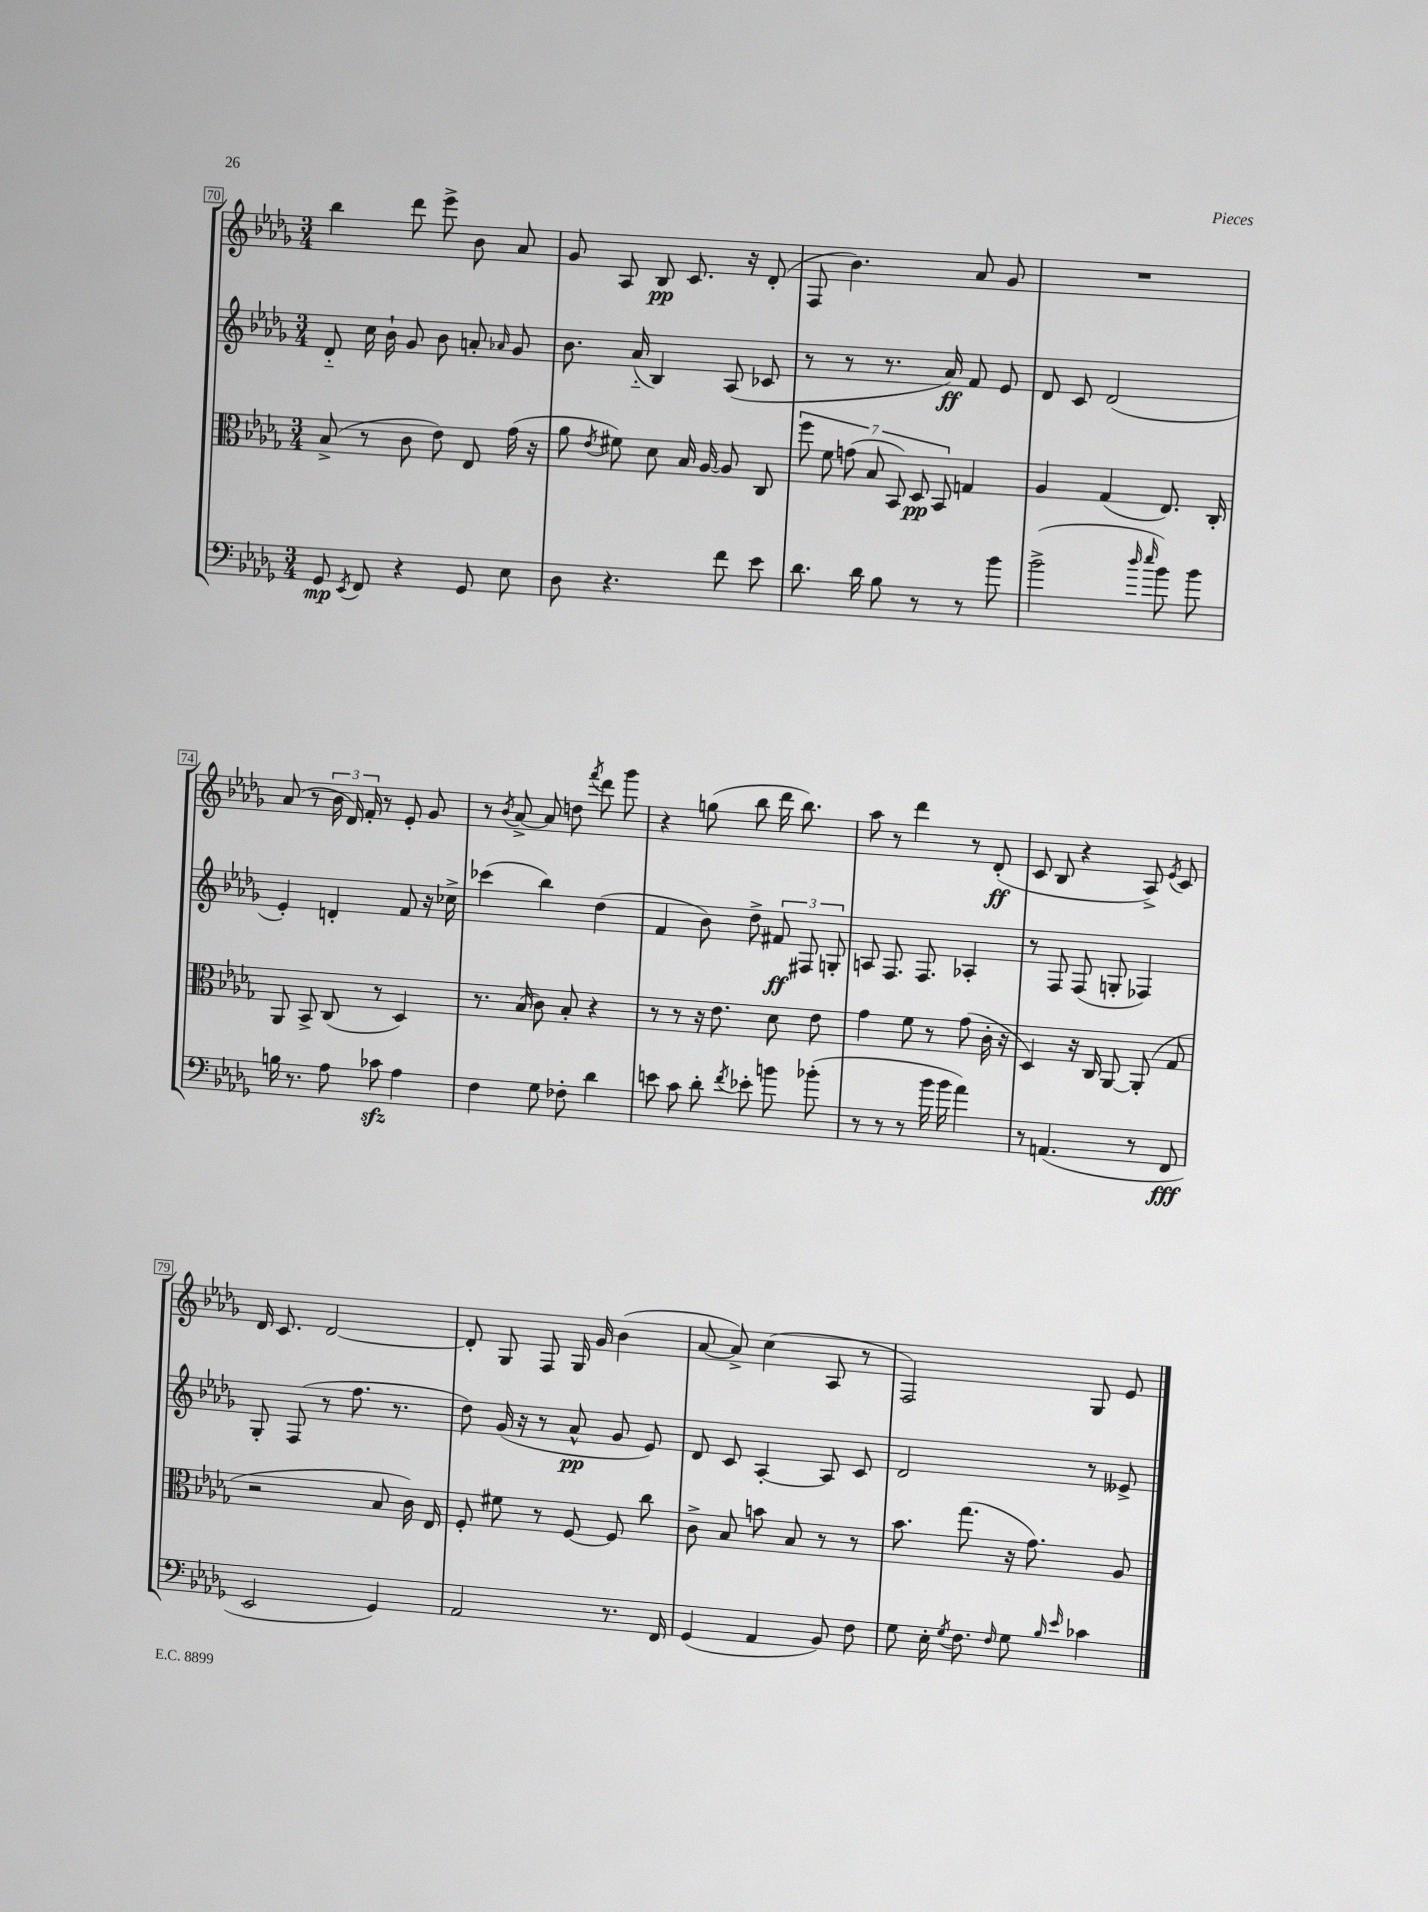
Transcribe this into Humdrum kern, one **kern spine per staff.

**kern	**kern	**kern	**kern
*staff4	*staff3	*staff2	*staff1
*clefF4	*clefC3	*clefG2	*clefG2
*k[b-e-a-d-g-]	*k[b-e-a-d-g-]	*k[b-e-a-d-g-]	*k[b-e-a-d-g-]
*M3/4	*M3/4	*M3/4	*M3/4
8GG-	(8B-^	8d-'~	4bb-
8qEE-	.	.	.
8FF	8r	16cc	.
.	.	16b-`	.
4r	8c	8g-	8ddd-
.	8e-)	8b-	8eee-^
8GG-	8E-	8a'	8b-
.	.	16qqa-	.
8E-	(16g-	8g-	8a-
.	16r	.	.
=	=	=	=
8D-	8a-	8.b-	8g-
.	8qe-	.	.
4.r	8f#)	.	8A-
.	.	(16a-'~	.
.	8d-	4B-)	8B-
.	16B-	.	8.c
.	[16A-	.	.
8f	8A-]	(8A-	.
.	.	.	16r
8e-	8C	8c-	(8d-'
=	=	=	=
8.d-	14ff	8r	8F
.	14f	.	.
.	.	8r	4.b-)
.	(14g	.	.
16d-	.	.	.
.	14B-	.	.
8B-	.	8.r	.
.	14BB-)	.	.
.	14D-	.	.
8r	.	.	.
.	14BB-	.	.
.	.	16a-)	.
8r	4G	8f	8a-
8b-	.	8e-	8g-
=	=	=	=
(2b-^	4A-	8d-	2.r
.	.	8c	.
.	(4G-	(2d-	.
16qqdd-	.	.	.
16qqee-	.	.	.
8b-)	8.E-)	.	.
8b-	.	.	.
.	16C'	.	.
=	=	=	=
16B	8AA-	4e-')	(8a-
8.r	.	.	.
.	8BB-^	.	8r
8A-	(8C	4d'	24b-
.	.	.	24d-)
.	.	.	24f'
8c-	8r	.	8r
4A-	4D-)	8f	8e-'
.	.	16r	8g-
.	.	16cc-^	.
=	=	=	=
4F	8.r	(4ccc-	8r
.	.	.	8qb-
.	.	.	[8a-^
.	(16B-	.	.
8G-	8c)	4bb-)	8a-]
8F-'	8B-'	.	8dd
.	.	.	8qfff
4d-	4r	(4dd-	8ddd-
.	.	.	8ggg-
=	=	=	=
8e	8r	4f	4r
8c	8r	.	.
8d-'	16r	8b-)	(8gg
.	8.e-	.	.
8qf	.	.	.
8e-'	.	8dd-^	8bb-
8b	8d-	12f#	16ddd-
.	.	.	8.bb-)
.	.	12F#	.
(8b-'	8e-	.	.
.	.	12G'	.
=	=	=	=
8r	4g-	8A	8aa-
8r	.	8.F	8r
8r	8f	.	4ddd-
.	.	8.F	.
16b-	8r	.	.
16b-	.	.	.
4a-)	(8g-	4A-'	8r
.	16c'	.	(8d-'
.	16r	.	.
=	=	=	=
8r	4D-)	8r	8c
(4.AA	.	8F	8B-
.	16r	(8F	4r
.	16C	.	.
.	[8AA-	8G'	.
8r	(8AA-']	4F-)	8A-^)
.	.	.	8qe-
8FF	8G-	.	8c
=	=	=	=
2EE-	2r	8G-'	16d-
.	.	.	8.c
.	.	(8F	.
.	.	8r	[2d-
.	.	8.ff	.
4GG-)	8B-	.	.
.	.	8.r	.
.	16c)	.	.
.	16E-	.	.
=	=	=	=
2AA-	8F'	8dd-)	8d-']
.	8f#	(16g-	8G-
.	.	16r	.
.	8r	8r	8F
.	[8F	8a-^^	16G-
.	.	.	16g-
8.r	8F]	8g-	(4b-
.	8cc	8e-)	.
16FF	.	.	.
=	=	=	=
(4GG-	8c^	8d-	[8a-
.	8B-	8c	8a-^])
4AA-	8b	[4A-'	(4cc
.	8B-	.	.
8BB-)	8r	8A-]	8A-
8F	8r	8c	8r
=	=	=	=
8G-	8.b-	2d-	2F)
16E-'	.	.	.
8qG-	.	.	.
8.F	(8.gg-	.	.
16qqF	.	.	.
8G-	16r	.	.
.	8.g-)	.	.
16qqB-	.	.	.
16qqe-	.	.	.
4c-	.	8r	8G-
.	8A-	8e--^	8e-
==	==	==	==
*-	*-	*-	*-
